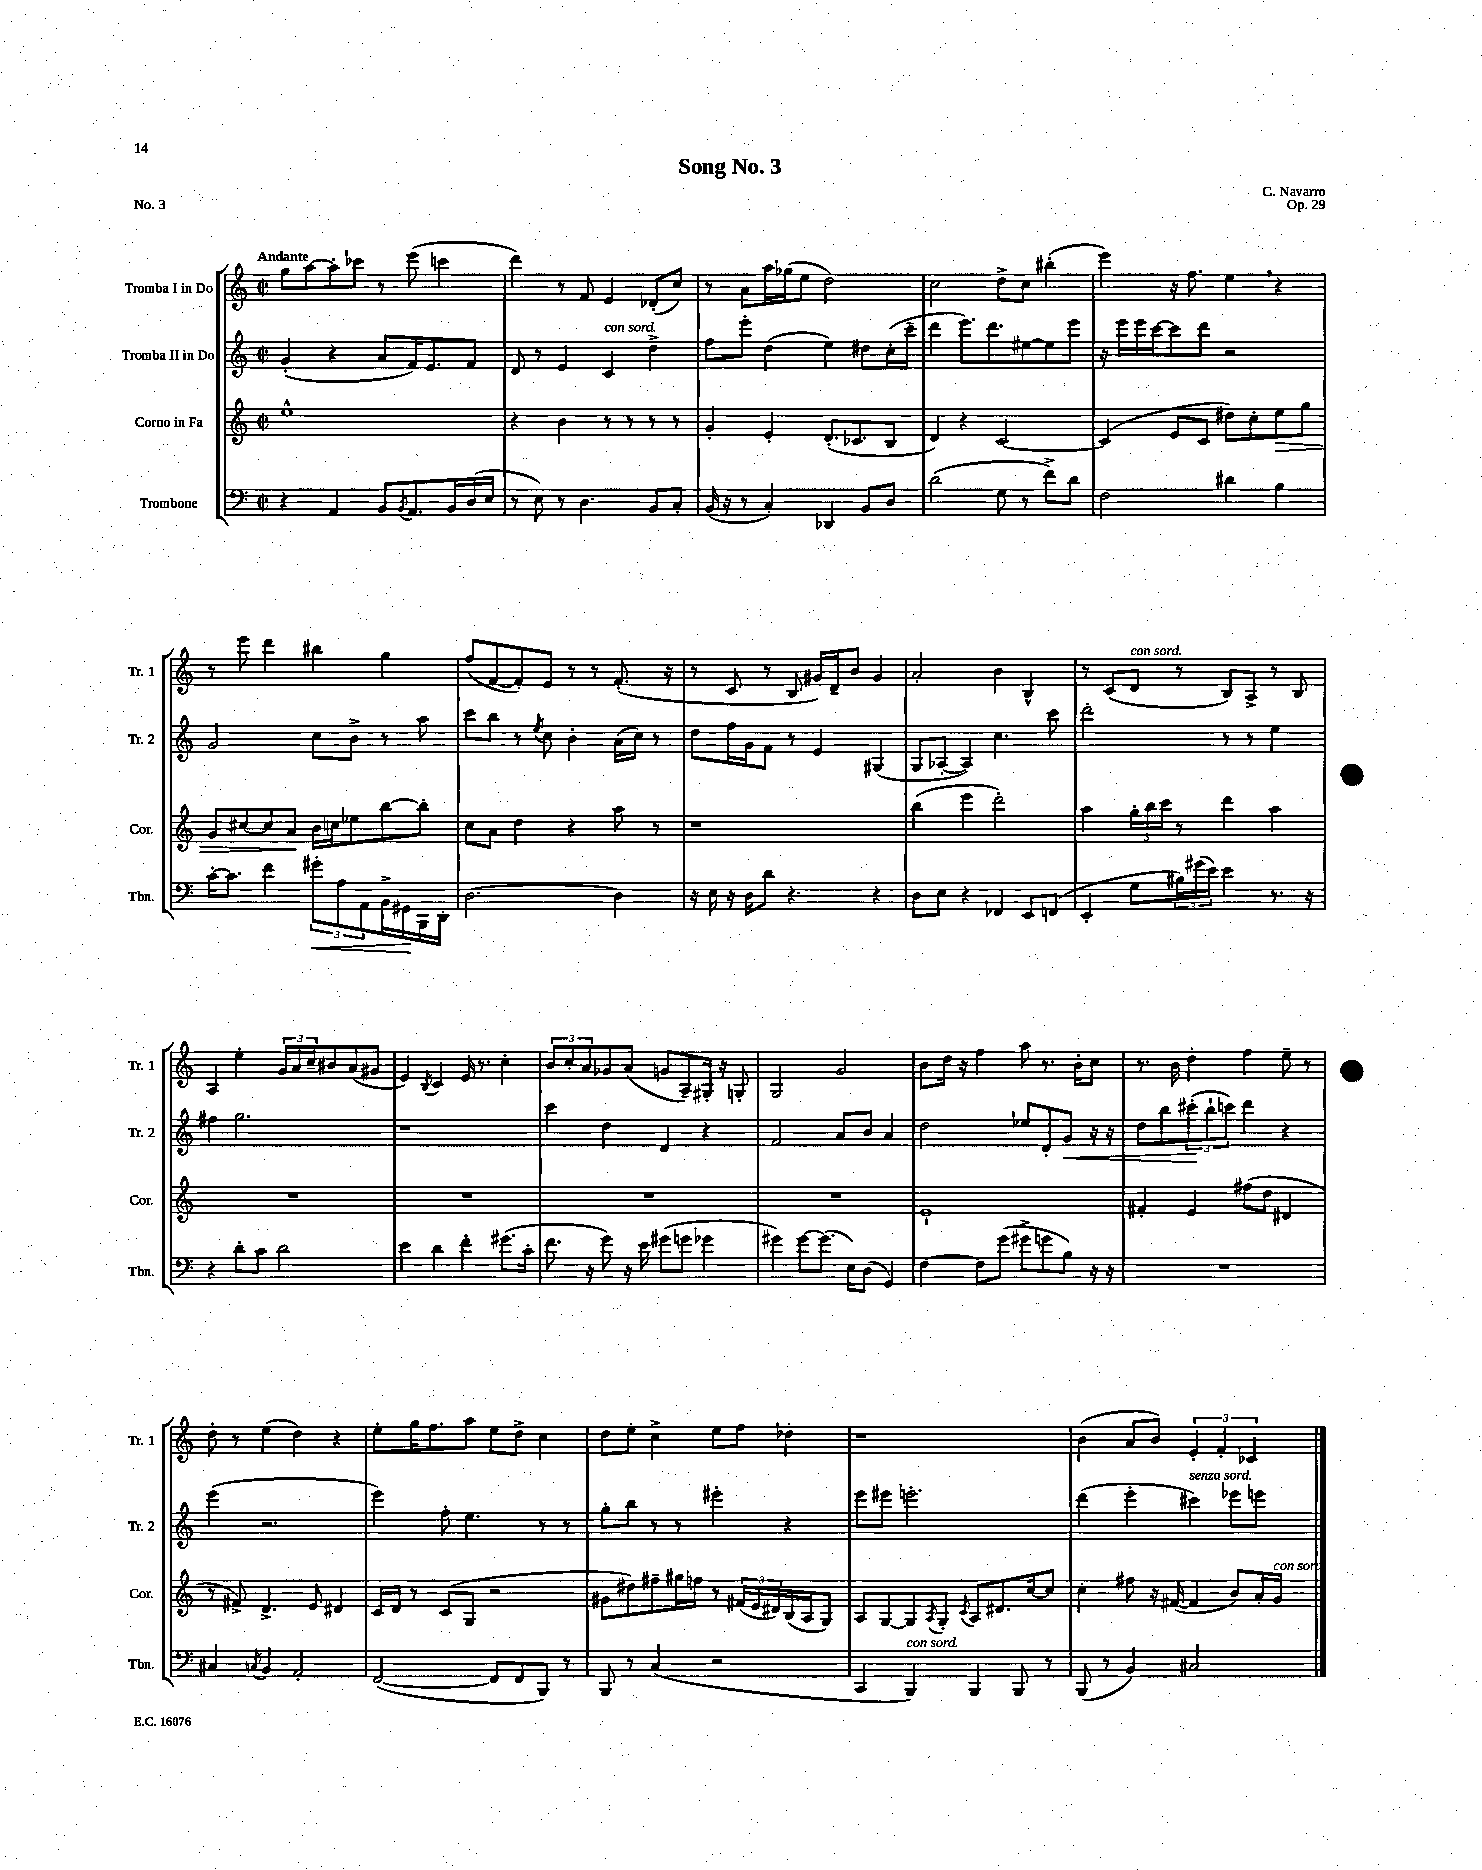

**kern	**dynam	**kern	**dynam	**kern	**dynam	**kern
*part4	*part4	*part3	*part3	*part2	*part2	*part1
*staff4	*staff4	*staff3	*staff3	*staff2	*staff2	*staff1
*I"Trombone	*	*I"Corno in Fa	*	*I"Tromba II in Do	*	*I"Tromba I in Do
*I'Tbn.	*	*I'Cor.	*	*I'Tr. 2	*	*I'Tr. 1
*clefF4	*	*clefG2	*	*clefG2	*	*clefG2
*k[]	*	*k[]	*	*k[]	*	*k[]
*M2/2	*	*M2/2	*	*M2/2	*	*M2/2
*met(c|)	*	*met(c|)	*	*met(c|)	*	*met(c|)
=1	=1	=1	=1	=1	=1	=1
!	!	!	!	!	!	!LO:TX:a:B:t=Andante
4r	.	1ee^^	.	(4g'/	.	8gg\L
.	.	.	.	.	.	[8aa\
4AA/	.	.	.	4r	.	8aa'\]
.	.	.	.	.	.	8ccc-X\J
8BB/L	.	.	.	8a/L	.	8r
8qBB/	.	.	.	.	.	.
8.AA/	.	.	.	16f/K)	.	(8eee\
.	.	.	.	8.e/	.	.
.	.	.	.	.	.	4cccn\
16BB/L	.	.	.	.	.	.
(16D/	.	.	.	8f/J	.	.
16E/JJ	.	.	.	.	.	.
=2	=2	=2	=2	=2	=2	=2
8r	.	4r	.	8d/	.	4ddd\)
8E\)	.	.	.	8r	.	.
8r	.	4b\	.	4e/	.	8r
4.D\	.	.	.	.	.	8f/
!	!	!	!	!LO:TX:a:i:t=con sord.	!	!
.	.	8r	.	4c/	.	4e/
.	.	8r	.	.	.	.
8BB/L	.	8r	.	4dd^\	.	(8d-X'/L
8C'/J	.	8r	.	.	.	8cc/J)
=3	=3	=3	=3	=3	=3	=3
(16BB/	.	4g'/	.	8ff\L	.	8r
16r	.	.	.	.	.	.
8r	.	.	.	8eee'\J	.	8a\L
4C'/)	.	4e'/	.	(4dd\	.	16aa\L
.	.	.	.	.	.	(16gg-X\J
.	.	.	.	.	.	8ee\J
4DD-X/	.	(8.d'/L	.	4ee\)	.	2dd\)
.	.	8.c-X/	.	.	.	.
8BB/L	.	.	.	8dd#X\L	.	.
8D/J	.	8B/J	.	(16cc'\L	.	.
.	.	.	.	16ccc~\JJ	.	.
=4	=4	=4	=4	=4	=4	=4
(2d\	.	4d/)	.	4ddd\	.	2cc\
.	.	4r	.	8.eee\L)	.	.
.	.	.	.	8.ddd\	.	.
8G\	.	[2c/	.	.	.	8dd^\L
8r	.	.	.	[8ee#X\	.	8cc\J
8f^\L)	.	.	.	8ee#\]	.	(4bb#X'\
8d\J	.	.	.	8eee\J	.	.
=5	=5	=5	=5	=5	=5	=5
2F\	.	(4c/]	.	16r	.	4eee\)
.	.	.	.	16eee\LL	.	.
.	.	.	.	16eee\	.	.
.	.	.	.	[16ccc\J	.	.
.	.	8e/L	.	8ccc\]	.	16r
.	.	.	.	.	.	8.ff\
.	.	8c/J	.	8ddd\J	.	.
4d#X\	.	8dd#X\L)	.	2r	.	4ee,\
.	.	8cc'\	.	.	.	.
!	!	!	!LO:HP:b	!	!	!
4B\	.	8ee\	>	.	.	4r
.	.	8gg\J	.	.	.	.
!!LO:LB:g=z
=6	=6	=6	=6	=6	=6	=6
[16c'\KL	.	8g/L	.	2g/	.	8r
8.c\J]	.	.	.	.	.	.
.	.	[8cc#X/	.	.	.	8eee\
4f\	.	8cc#/]	.	.	.	4ddd\
.	.	8a/J	.	.	.	.
!	!LO:HP:b	!	!	!	!	!
12g#X'\L	<	16b\LL	]	8cc\L	.	4bb#X\
.	.	16ccn\J	.	.	.	.
12A\	.	.	.	.	.	.
.	.	8ee-X\	.	8b^\J	.	.
12AA\	.	.	.	.	.	.
16BB^\L	.	[8bb\	.	8r	.	4gg\
16GG#X\	.	.	.	.	.	.
16BBB\	[	8bb'\J]	.	8aa\	.	.
16DD'\JJ	.	.	.	.	.	.
=7	=7	=7	=7	=7	=7	=7
[2.D\	.	8cc\L	.	8ccc\L	.	(8ff/L
.	.	8a\J	.	8bb\J	.	[8f/
.	.	4dd\	.	8r	.	8f'/])
.	.	.	.	8qee/	.	.
.	.	.	.	8cc\	.	8e/J
.	.	4r	.	4b'\	.	8r
.	.	.	.	.	.	8r
4D\]	.	8aa\	.	(16a\LL	.	(8.f'/
.	.	.	.	16cc\JJ)	.	.
.	.	8r	.	8r	.	.
.	.	.	.	.	.	16r
=8	=8	=8	=8	=8	=8	=8
16r	.	1r	.	8dd\L	.	8r
16E\	.	.	.	.	.	.
16r	.	.	.	16ff\L	.	8c/
16D\KL	.	.	.	16g\J	.	.
8d\J	.	.	.	8f\J	.	8r
4.r	.	.	.	8r	.	8B/
.	.	.	.	4e/	.	16g#X/LL)
.	.	.	.	.	.	16d~/J
.	.	.	.	.	.	8b/J
4r	.	.	.	(4G#X/	.	4g#/
=9	=9	=9	=9	=9	=9	=9
8D\L	.	(4bb\	.	8G/L	.	2a'/
8E\J	.	.	.	[8A-X'/J	.	.
4r	.	4eee\	.	4A-/])	.	.
4FF-X/	.	2ddd'\)	.	4.cc\	.	4b\
8EE/L	.	.	.	.	.	4B^^/
(8FFn/J	.	.	.	8ccc\	.	.
=10	=10	=10	=10	=10	=10	=10
4EE'/	.	4aa\	.	2ddd'\	.	8r
.	.	.	.	.	.	(8c/L
!	!	!	!	!	!	!LO:TX:a:i:t=con sord.
8G\L	.	24gg'\LL	.	.	.	8d/J
.	.	24bb\	.	.	.	.
.	.	24ccc\JJ	.	.	.	.
24B#X\L)	.	8r	.	.	.	8r
(24g#X\	.	.	.	.	.	.
24e\JJ)	.	.	.	.	.	.
4e\	.	4ddd\	.	8r	.	8B/L)
.	.	.	.	8r	.	8A^/J
8.r	.	4aa\	.	4ee\	.	8r
.	.	.	.	.	.	8B/
16r	.	.	.	.	.	.
!!LO:LB:g=z
=11	=11	=11	=11	=11	=11	=11
4r	.	1r	.	4ff#X\	.	4A/
8d'\L	.	.	.	2.gg\	.	4ee'\
8c\J	.	.	.	.	.	.
2d\	.	.	.	.	.	24g/LL
.	.	.	.	.	.	24a/
.	.	.	.	.	.	24cc~/J
.	.	.	.	.	.	8b#X/
.	.	.	.	.	.	(8a/
.	.	.	.	.	.	8g#X/J
=12	=12	=12	=12	=12	=12	=12
4e\	.	1r	.	1r	.	4e/)
.	.	.	.	.	.	8qB/
4d\	.	.	.	.	.	4c/
4f'\	.	.	.	.	.	16e/
.	.	.	.	.	.	8.r
(8.g#X\L	.	.	.	.	.	4cc'\
16c'\Jk	.	.	.	.	.	.
=13	=13	=13	=13	=13	=13	=13
8.f\	.	1r	.	4ccc\	.	12b/L
.	.	.	.	.	.	12cc'/
.	.	.	.	.	.	12a/
16r	.	.	.	.	.	.
8g\)	.	.	.	4dd\	.	8g-X/
16r	.	.	.	.	.	(8a/J
16e\	.	.	.	.	.	.
(8g#X\L	.	.	.	4d/	.	8gn/L
8gn\J	.	.	.	.	.	8A~/)
4g-X\	.	.	.	4r	.	16G#X'/Jk
.	.	.	.	.	.	16r
.	.	.	.	.	.	8Gn'/
=14	=14	=14	=14	=14	=14	=14
4g#X\)	.	1r	.	2f/	.	2G/
[8g#\L	.	.	.	.	.	.
(8.g#\J]	.	.	.	.	.	.
.	.	.	.	8a/L	.	2g/
16E\KL)	.	.	.	.	.	.
(8D\J	.	.	.	8b/J	.	.
4GG/)	.	.	.	4a/	.	.
=15	=15	=15	=15	=15	=15	=15
[4F\	.	1e`	.	2dd\	.	8b\L
.	.	.	.	.	.	16dd\Jk
.	.	.	.	.	.	16r
8F\L]	.	.	.	.	.	4ff\
(8g\J	.	.	.	.	.	.
8g#X^\L	.	.	.	8ee-X/L	.	8aa\
8gn\	.	.	.	8d'/	.	8.r
!	!	!	!	!	!LO:HP:b	!
8B\J)	.	.	.	8g/J	<	.
.	.	.	.	.	.	16b'\KL
16r	.	.	.	16r	.	8cc\J
16r	.	.	.	16r	.	.
=16	=16	=16	=16	=16	=16	=16
1r	.	4f#X'/	.	8dd\L	.	8.r
.	.	.	.	8bb\	.	.
.	.	.	.	.	.	16b\
.	.	4e/	.	(12ccc#X'\	.	4dd'\
.	.	.	.	12bb`\	[	.
.	.	.	.	12cccn\J)	.	.
.	.	(8ff#X\L	.	4ddd\	.	4ff\
.	.	8dd\J	.	.	.	.
.	.	4d#X/	.	4r	.	8ee~\
.	.	.	.	.	.	8r
!!LO:LB:g=z
=17	=17	=17	=17	=17	=17	=17
4C#X/	.	8r	.	(4eee\	.	8dd'\
.	.	8f#X^/)	.	.	.	8r
8qCn/	.	.	.	.	.	.
4BB/	.	4.d^/	.	2.r	.	(4ee\
2AA'/	.	.	.	.	.	4dd\)
.	.	8e/	.	.	.	.
.	.	4d#X/	.	.	.	4r
=18	=18	=18	=18	=18	=18	=18
([2FF/	.	16c/LL	.	4eee\)	.	8ee'\L
.	.	16d/JJ	.	.	.	.
.	.	8r	.	.	.	16gg\K
.	.	.	.	.	.	8.ff\
.	.	(8c/L	.	8ff'\	.	.
.	.	8G/J	.	4.ee\	.	8aa\J
8FF/L]	.	2r	.	.	.	8ee\L
8FF/	.	.	.	.	.	8dd^\J
8BBB/J)	.	.	.	8r	.	4cc\
8r	.	.	.	8r	.	.
=19	=19	=19	=19	=19	=19	=19
8BBB/	.	8g#X\L	.	8gg'\L	.	8dd\L
8r	.	8dd#X\)	.	8bb\J	.	8ee'\J
(4C/	.	8ff#X~\	.	8r	.	4cc^\
.	.	16gg#X\L	.	8r	.	.
.	.	16ffn\JJ	.	.	.	.
2r	.	8r	.	4eee#X'\	.	8ee\L
.	.	(24f#X/LL	.	.	.	8ff\J
.	.	24e/	.	.	.	.
.	.	24d#X/)	.	.	.	.
.	.	(16B/	.	4r	.	4dd-X'\
.	.	16A/J	.	.	.	.
.	.	8G/J)	.	.	.	.
=20	=20	=20	=20	=20	=20	=20
4CC/	.	8A/L	.	8eee\L	.	1r
.	.	[8G/	.	8eee#X\J	.	.
!LO:TX:a:i:t=con sord.	!	!	!	!	!	!
4BBB/)	.	8G/]	.	2.eeen'\	.	.
.	.	8qA/	.	.	.	.
.	.	8G'/J	.	.	.	.
.	.	8qc/	.	.	.	.
4BBB/	.	8A/L	.	.	.	.
.	.	8.d#X/	.	.	.	.
8BBB/	.	.	.	.	.	.
.	.	[16cc/k	.	.	.	.
8r	.	8cc/J]	.	.	.	.
=21	=21	=21	=21	=21	=21	=21
(8BBB/	.	4cc'\	.	(4ddd\	.	(4b\
8r	.	.	.	.	.	.
4BB/)	.	8ff#X\	.	4eee'\	.	8a/L
.	.	16r	.	.	.	8b/J)
.	.	([16f#X/	.	.	.	.
!	!	!	!	!LO:TX:a:i:t=senza sord.	!	!
2C#X/	.	4f#/]	.	4ccc#X\)	.	6e'/
.	.	.	.	.	.	6f'/
.	.	8b/L)	.	8eee-X\L	.	.
.	.	.	.	.	.	6c-X/
.	.	16a'/L	.	8eeen\J	.	.
!	!	!LO:TX:a:i:t=con sord.	!	!	!	!
.	.	16g/JJ	.	.	.	.
==	==	==	==	==	==	==
*-	*-	*-	*-	*-	*-	*-
